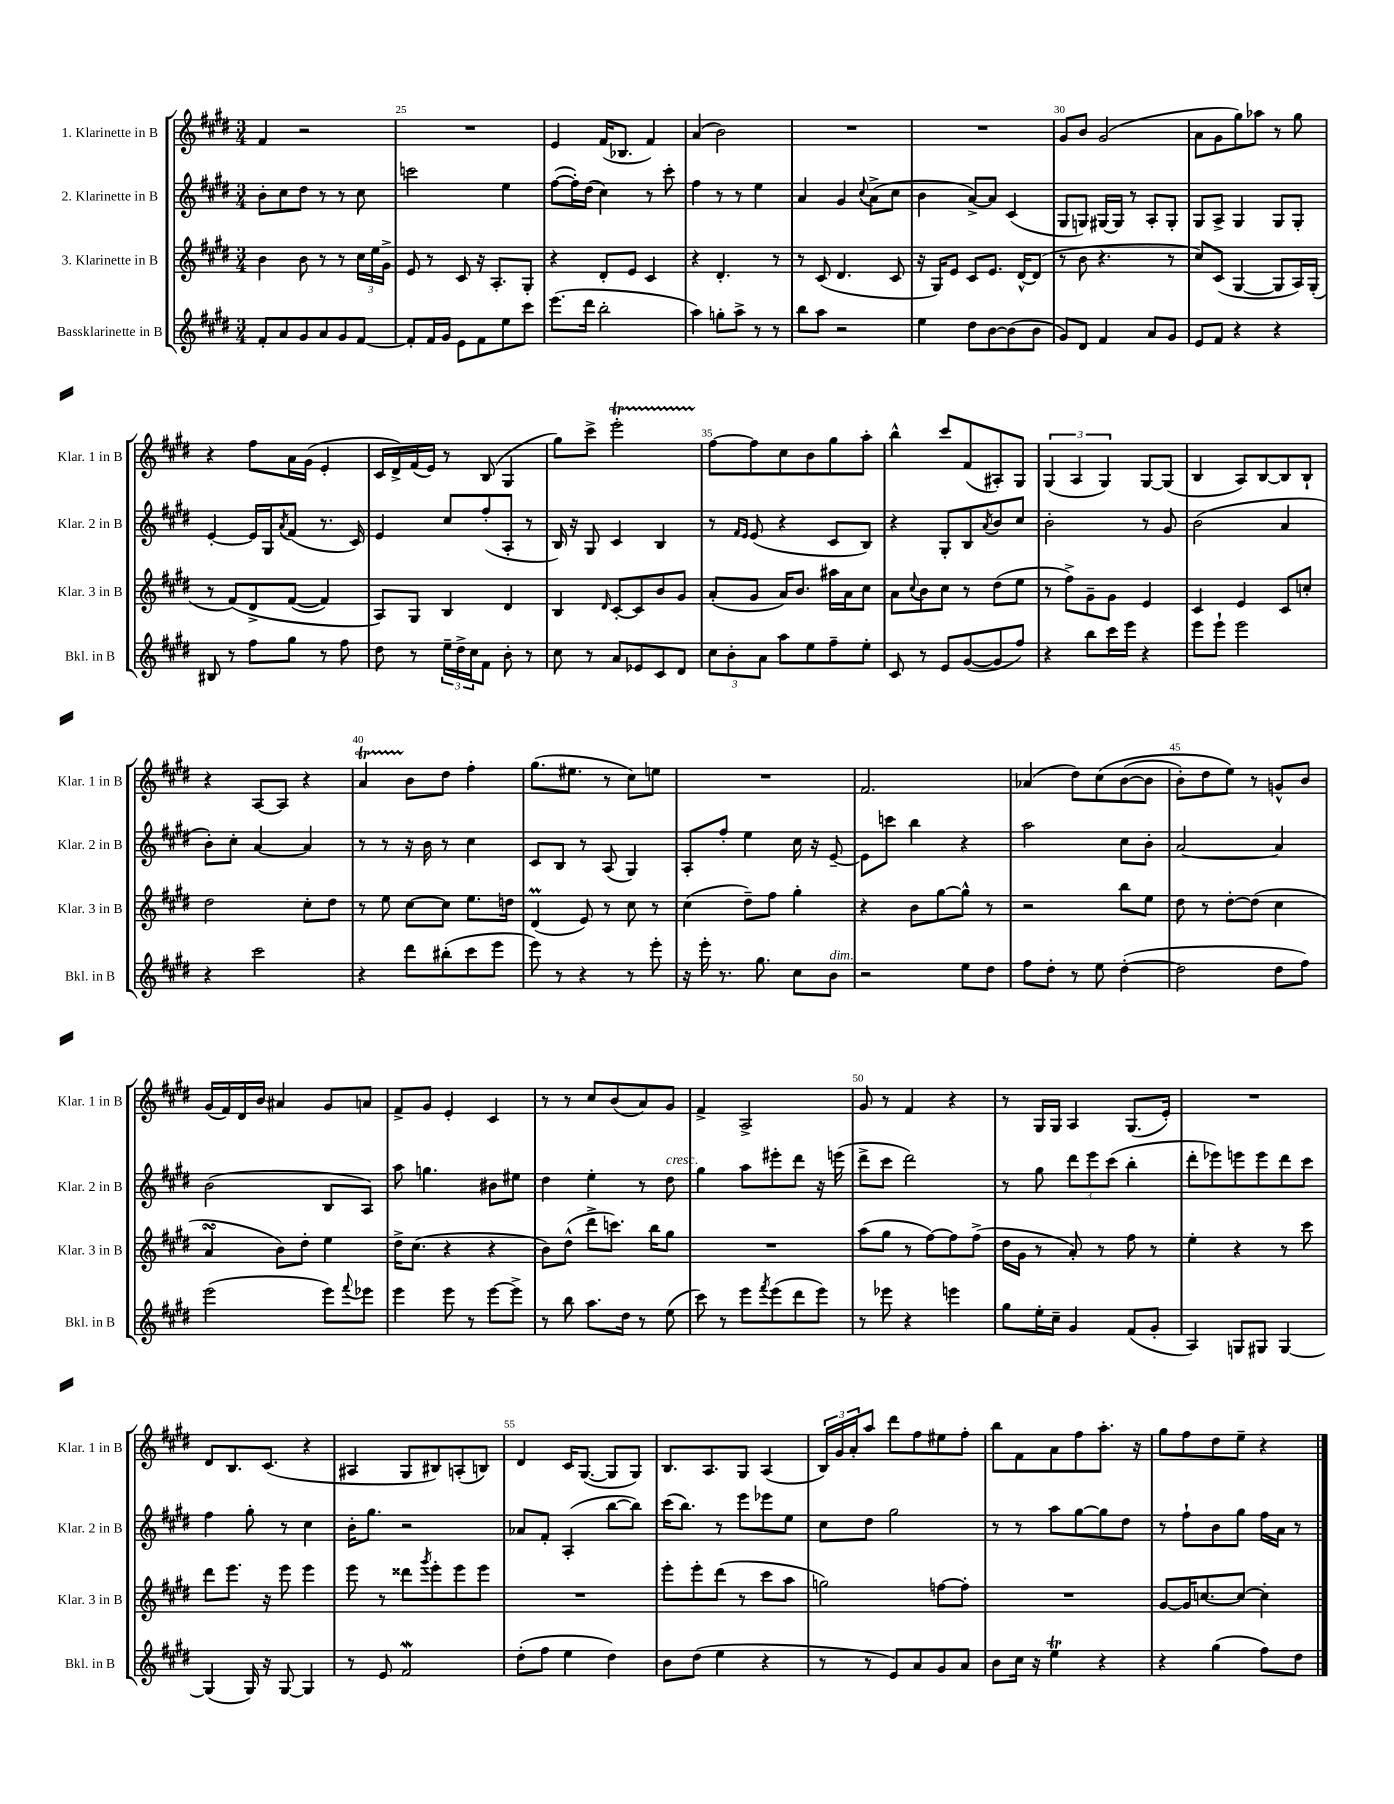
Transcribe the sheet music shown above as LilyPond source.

<<
\new StaffGroup <<
\new Staff = "s0" \with { instrumentName = "1. Klarinette in B" shortInstrumentName = "Klar. 1 in B" } {
    \clef treble \key e \major \numericTimeSignature \time 3/4
    fis'4 r2 |
    R2. |
    e'4 fis'16( bes8. fis'4) |
    a'4( b'2) |
    R2. |
    R2. |
    gis'8 b'8 gis'2( |
    a'8 gis'8 gis''8) aes''8 r8 gis''8 |
    r4 fis''8 a'16 gis'16( e'4-. |
    cis'16 dis'16->) fis'16( e'16) r8 b8( gis4 |
    gis''8) cis'''8-> e'''2-.\startTrillSpan |
    fis''8~\stopTrillSpan fis''8 cis''8 b'8 gis''8 a''8-. |
    b''4-^ cis'''8 fis'8( ais8-.) gis8 |
    \tuplet 3/2 { gis4( a4 gis4) } gis8~ gis8( |
    b4 a8) b8~ b8 b8-! |
    r4 a8~ a8 r4 |
    a'4\startTrillSpan b'8\stopTrillSpan dis''8 fis''4-. |
    gis''8.( eis''8. r8 cis''8) e''8 |
    R2. |
    fis'2. |
    aes'4( dis''8) cis''8\( b'8~( b'8 |
    b'8-.) dis''8 e''8\) r8 g'8-^ b'8 |
    gis'16( fis'16) dis'16 b'16 ais'4 gis'8 a'8 |
    fis'8-> gis'8 e'4-. cis'4 |
    r8 r8 cis''8 b'8( a'8) gis'8 |
    fis'4-> a2-> |
    gis'8 r8 fis'4 r4 |
    r8 gis16 gis16 a4 gis8.( e'16-.) |
    R2. |
    dis'8 b8. cis'8.( r4 |
    ais4 gis8 bis8) a8-.( b8) |
    dis'4 cis'16 gis8.~( gis8 gis8) |
    b8. a8. gis8 a4( |
    \tuplet 3/2 { b16) gis'16 a'16-. } a''8 dis'''8 fis''8 eis''8 fis''8-. |
    b''8 fis'8 a'8 fis''8 a''8.-. r16 |
    gis''8 fis''8 dis''8 e''8-- r4 \bar "|." |
}
\new Staff = "s1" \with { instrumentName = "2. Klarinette in B" shortInstrumentName = "Klar. 2 in B" } {
    \clef treble \key e \major \numericTimeSignature \time 3/4
    b'8-. cis''8 dis''8 r8 r8 cis''8 |
    c'''2 e''4 |
    fis''8~( fis''16-.) dis''16( cis''4) r8 cis'''8-. |
    fis''4 r8 r8 e''4 |
    a'4 gis'4 \appoggiatura { cis''8 } a'8->( cis''8 |
    b'4 a'8~->) a'8 cis'4( |
    gis8 g8) gis16~ gis16 r8 a8-. gis8-. |
    gis8 a8-> gis4 gis8 gis8-. |
    e'4~-. e'16 gis16 \acciaccatura { a'8 } fis'8( r8. cis'16) |
    e'4 cis''8 fis''8-.( a8-. r8 |
    b16) r16 gis8 cis'4 b4 |
    r8 \grace { fis'16 e'16 } e'8( r4 cis'8 b8) |
    r4 gis8-. b8 \acciaccatura { a'8 } b'8 cis''8 |
    b'2-. r8 gis'8 |
    b'2( a'4 |
    b'8-.) cis''8-. a'4~ a'4 |
    r8 r8 r16 b'16 r8 cis''4 |
    cis'8 b8 r8 a8( gis4) |
    a8-. fis''8-. e''4 cis''16 r16 e'8~-- |
    e'8 c'''8 b''4 r4 |
    a''2 cis''8 b'8-. |
    a'2~ a'4 |
    b'2( b8 a8) |
    a''8 g''4. bis'8 eis''8 |
    dis''4 e''4-. r8 dis''8^\markup { \italic "cresc." } |
    gis''4 a''8 eis'''8-. dis'''8 r16 e'''16( |
    dis'''8-> cis'''8 dis'''2) |
    r8 gis''8 \tuplet 3/2 { dis'''8 e'''8 cis'''8( } b''4-. |
    dis'''8-. ees'''8) e'''8 e'''8 dis'''8 cis'''8 |
    fis''4 gis''8-. r8 cis''4 |
    b'16-. gis''8. r2 |
    aes'8 fis'8-. a4-.( b''8~ b''8) |
    cis'''16( b''8.) r8 e'''8 ees'''8 e''8 |
    cis''8 dis''8 gis''2 |
    r8 r8 a''8 gis''8~ gis''8 dis''8 |
    r8 fis''8-! b'8 gis''8 fis''16 a'16 r8 \bar "|." |
}
\new Staff = "s2" \with { instrumentName = "3. Klarinette in B" shortInstrumentName = "Klar. 3 in B" } {
    \clef treble \key e \major \numericTimeSignature \time 3/4
    b'4 b'8 r8 r8 \tuplet 3/2 { cis''16 e''16 gis'16-> } |
    e'8 r8 cis'8 r16 a8.-. gis8-. |
    r4 dis'8-. e'8 cis'4 |
    r4 dis'4.-. r8 |
    r8 cis'8( dis'4. cis'8 |
    r16 gis16) e'8 cis'8 e'8. dis'16~-^ dis'8( |
    r8 b'8 r4. r8 |
    cis''8) cis'8( gis4~ gis8 a16) gis16-.( |
    r8 fis'8)\( dis'8-> fis'8~( fis'4) |
    a8\) gis8 b4 dis'4 |
    b4 \grace { dis'16 } cis'8~-. cis'8 b'8 gis'8 |
    a'8-.( gis'8 a'16) b'8. ais''16 a'16 cis''8 |
    a'8 \appoggiatura { cis''8 } b'8 cis''8 r8 dis''8( e''8 |
    r8 fis''8->) gis'8-- gis'8 e'4 |
    cis'4 e'4 cis'8 c''8-. |
    dis''2 cis''8-. dis''8 |
    r8 e''8 cis''8~ cis''8 e''8. d''16 |
    dis'4\prall( e'8) r8 cis''8 r8 |
    cis''4( dis''8--) fis''8 gis''4-. |
    r4 b'8 gis''8~ gis''8-^ r8 |
    r2 b''8 e''8 |
    dis''8 r8 dis''8~-. dis''8( cis''4 |
    a'4\turn b'8) dis''8-. e''4 |
    dis''16-> cis''8.( r4 r4 |
    b'8) dis''8-^( dis'''8-> c'''8.) b''16 gis''8 |
    R2. |
    a''8( gis''8 r8 fis''8~) fis''8 fis''8->( |
    dis''16 gis'16 r8 a'8-.) r8 fis''8 r8 |
    e''4-. r4 r8 cis'''8 |
    dis'''8 e'''8. r16 e'''8 e'''4 |
    e'''8 r8 disis'''8 \acciaccatura { gis'''8 } e'''8-. e'''8 e'''8 |
    R2. |
    e'''8-. e'''8-. dis'''8( r8 cis'''8 a''8 |
    g''2) f''8~ f''8-. |
    R2. |
    gis'8~ gis'16 c''8.~ c''8~ c''4-. \bar "|." |
}
\new Staff = "s3" \with { instrumentName = "Bassklarinette in B" shortInstrumentName = "Bkl. in B" } {
    \clef treble \key e \major \numericTimeSignature \time 3/4
    fis'8-. a'8 gis'8 a'8 gis'8 fis'8~ |
    fis'8-. fis'16 gis'16 e'8 fis'8 e''8 cis'''8 |
    e'''8.( dis'''16 b''2-. |
    a''4) g''8-. a''8-> r8 r8 |
    b''8 a''8 r2 |
    e''4 dis''8 b'8~ b'8( b'8 |
    gis'8) dis'8 fis'4 a'8 gis'8 |
    e'8 fis'8 r4 r4 |
    bis8 r8 fis''8 gis''8 r8 fis''8 |
    dis''8 r8 \tuplet 3/2 { e''16-- dis''16-> cis''16 } fis'8 b'8-. r8 |
    cis''8 r8 a'8 ees'8 cis'8 dis'8 |
    \tuplet 3/2 { cis''8 b'8-. a'8 } a''8 e''8 fis''8-- e''8-. |
    cis'8 r8 e'8 gis'8~( gis'8 fis''8) |
    r4 b''8 cis'''16 e'''16 r4 |
    e'''8 e'''8-! e'''2 |
    r4 cis'''2 |
    r4 dis'''8 bis''8-.( cis'''8 e'''8 |
    e'''8) r8 r4 r8 e'''8-. |
    r16 e'''16-. r8. gis''8. cis''8 b'8^\markup { \italic "dim." } |
    r2 e''8 dis''8 |
    fis''8 dis''8-. r8 e''8 dis''4~-.( |
    dis''2 dis''8 fis''8) |
    e'''2( e'''8) \appoggiatura { fis'''8 } ees'''8 |
    e'''4 e'''8 r8 e'''8~ e'''8-> |
    r8 b''8 a''8. dis''16 r8 e''8( |
    cis'''8) r8 e'''8 \acciaccatura { fis'''8 } e'''8( dis'''8 e'''8) |
    r8 ees'''8 r4 e'''4 |
    gis''8 e''16-. cis''16-- gis'4 fis'8( gis'8-. |
    a4) g8 gis8 gis4~ |
    gis4( gis16) r16 gis8~ gis4 |
    r8 e'8 fis'2\mordent |
    dis''8-.( fis''8 e''4 dis''4) |
    b'8 dis''8( e''4 r4 |
    r8 r8 e'8) a'8 gis'8 a'8 |
    b'8 cis''16 r16 e''4\trill r4 |
    r4 gis''4( fis''8) dis''8 \bar "|." |
}
>>
>>
\layout { \context { \Score currentBarNumber = #24 \override BarNumber.break-visibility = ##(#f #t #t) barNumberVisibility = #(every-nth-bar-number-visible 5) } }
